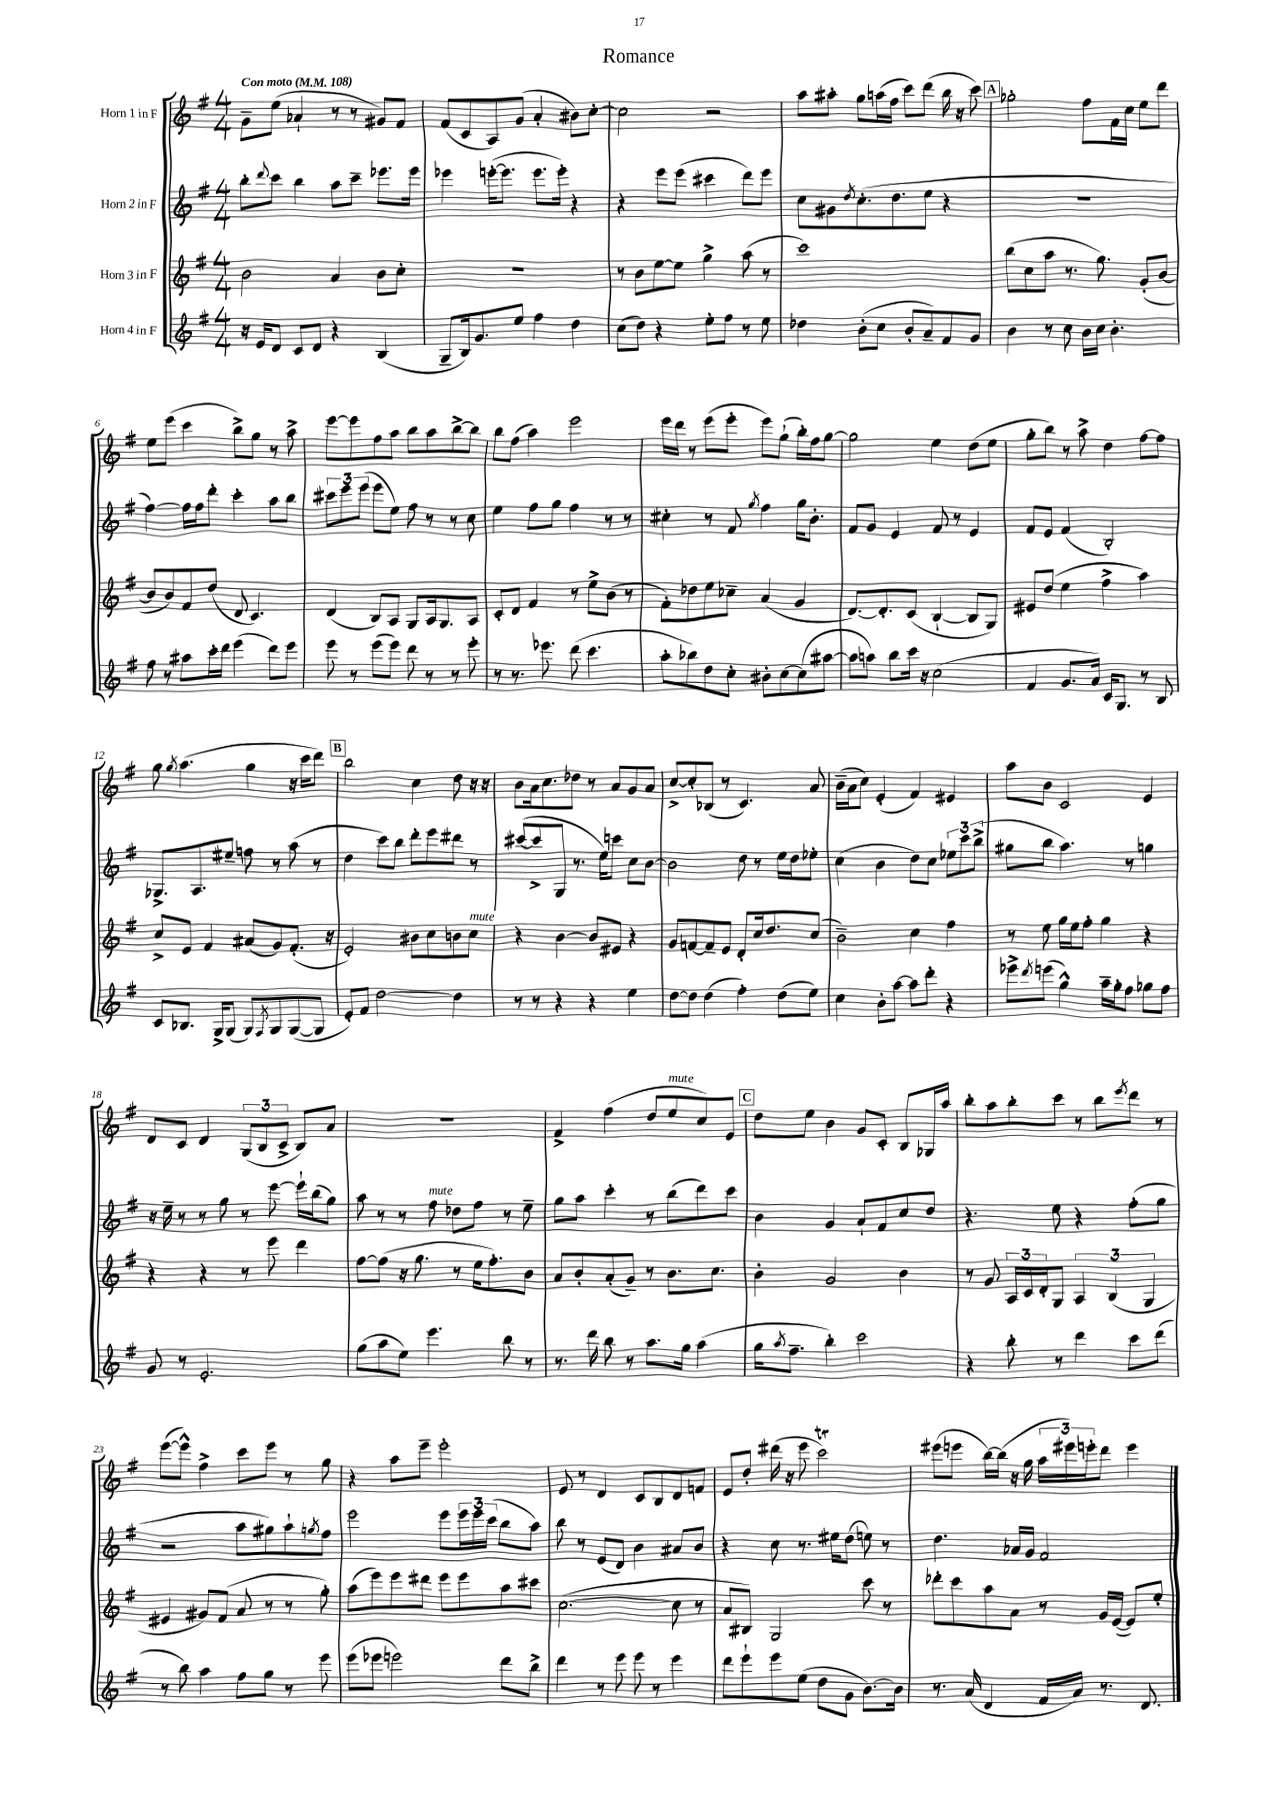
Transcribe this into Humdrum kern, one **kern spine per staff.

**kern	**kern	**kern	**kern
*staff4	*staff3	*staff2	*staff1
*clefG2	*clefG2	*clefG2	*clefG2
*k[f#]	*k[f#]	*k[f#]	*k[f#]
*M4/4	*M4/4	*M4/4	*M4/4
*MM108	*MM108	*MM108	*MM108
16r	2b	8bb'	8g~
16e	.	.	.
.	.	8qqddd	.
8d	.	8ccc	(8ee
8c	.	4bb	4a-`
8d	.	.	.
4r	4a	8aa	8r
.	.	8ccc~	8r
(4B	8b	8.eee-	8g#)
.	8cc'	.	8f#
.	.	16eee-	.
=	=	=	=
8G~	1r	4eee-	(8f#
16B)	.	.	8c
8.g	.	.	.
.	.	([16eee'	8A)
.	.	8.eee]	.
8ee	.	.	(8g
4ff#	.	8.eee	4a'
.	.	16eee')	.
4dd	.	4r	8b#)
.	.	.	[8cc'
=	=	=	=
(8cc	8r	4r	2cc]
8dd)	8b	.	.
4r	[8ee	8eee	.
.	8ee]	(8eee	.
8ee'	4gg^	4ccc#	2r
8ff#	.	.	.
8r	(8aa	8ddd)	.
8ee	8r	8eee	.
=	=	=	=
4dd-	1ccc)	8cc	8aa
.	.	8g#	8aa#'
.	.	8qdd	.
(8b'	.	(8.cc'	8gg
8cc	.	.	(16aa
.	.	8.dd	16ff#
8b'	.	.	8ccc)
8a~)	.	8ee	(8ddd
8f#	.	4r	16bb
.	.	.	16r
8g	.	.	8ccc)
=	=	=	=
4b	(8bb	1r	2gg-'
.	8cc	.	.
8r	8aa	.	.
8cc	8.r	.	.
16b	.	.	8ff#
16cc	8.gg)	.	.
4.b'	.	.	16f#
.	.	.	16cc
.	(8g'	.	8ee
.	[8b	.	8ddd
=	=	=	=
8ff#	8b]	[4ff#)	8ee
8r	8b)	.	(8eee
8aa#	8f#	16ff#]	4ccc
.	.	16ff#	.
16ccc'	(8dd	8ddd'	.
16ddd	.	.	.
(4eee	8d	4ccc'	8bb^)
.	4.c)	.	8gg
8ddd)	.	8aa	8r
8eee	.	8bb	8aa^
=	=	=	=
8eee	(4d	12ccc#	[8eee
.	.	12eee	.
8r	.	.	8eee]
.	.	(12eee	.
(8eee	8B)	8eee	8ff#
8eee)	8A	8ee)	8aa
8ddd	8G	8ff#	8bb
8r	16A	8r	8aa
.	8.G	.	.
8r	.	8r	[8bb^
8eee'	8A	8cc	8bb]
=	=	=	=
8r	8c'	4ee	8bb
8.r	8d	.	(8ff#
.	4f#	8ff#	4aa)
8.eee-	.	.	.
.	.	8gg	.
(8ddd	8r	4ff#	2eee
4.ccc	8ee^	.	.
.	(8b	8r	.
.	8r	8r	.
=	=	=	=
8aa'	8f#')	4cc#'	16eee
.	.	.	16ddd
8bb-)	8dd-	.	8r
8dd	8ee	8r	(8eee
8cc'	8cc-~	8f#	8eee'
.	.	8qgg	.
8b#'	(4a	4ff#	8eee)
[8cc	.	.	(8gg`
(8cc]	4g	16gg	16bb')
.	.	8.b'	16ff#
[8aa#	.	.	[8gg
=	=	=	=
8aa#]	[8.d)	8f#	2gg]
8aa)	.	8g	.
.	8.d']	.	.
8bb	.	4e	.
16ccc	(8c	.	.
16r	.	.	.
(2cc	[4B`	8f#	4ee
.	.	8r	.
.	8B]	4e	(8dd
.	8G)	.	8ee
=	=	=	=
4f#	8e#	8f#	8gg'
.	(8dd	8e	8bb)
8.g	4ee	(4f#	8r
.	.	.	8aa^
16a)	.	.	.
16c	4ff#^	2B')	4dd
8.G	.	.	.
8r	4aa)	.	[8ff#
8B	.	.	8ff#]
=	=	=	=
8c	8cc^	8.G-^	8gg
.	.	.	8qgg
8.B-	8e	.	(4.aa
.	.	8.A	.
.	4f#	.	.
16G^	.	.	.
(8G	.	8ee#~	.
8G)	(8a#	8ff	4gg
8qF#	.	.	.
8G	8g)	8r	.
([8G	(8.f#'	(8aa	16r
.	.	.	16ccc
8G]	.	8r	8ddd)
.	16r	.	.
=	=	=	=
8e')	2e')	4dd	2bb
8f#	.	.	.
[2dd	.	8ccc)	.
.	.	8bb	.
.	8b#	8ddd'	4cc
.	8cc	8eee	.
4dd]	8b	8ddd#	8dd
.	8cc	8r	16r
.	.	.	16r
=	=	=	=
8r	4r	([8ccc#	8b
8r	.	8ccc#^]	16a
.	.	.	8.cc
4r	[4b	8G	.
.	.	8.r	8dd-
4r	8b]	.	8r
.	.	16ee)	.
.	8e#	8ccc	8a
4ee	4r	8cc	8g
.	.	[8b	8a
=	=	=	=
[8dd	8g	2b]	[8cc^
8dd]	[8f	.	8cc']
(4dd	8f~]	.	(8B-
.	8e	.	8r
4ff#')	8d'	8dd	4.c)
.	16cc	8r	.
.	8.dd	.	.
(8dd	.	16ee	.
.	.	16dd	.
8ee)	(8cc	8ee-'	8a
=	=	=	=
4cc	2b~)	(4cc	(16b~
.	.	.	16a
.	.	.	8cc)
8b'	.	4b	(4e'
[8aa	.	.	.
8aa]	4cc	8dd)	4f#)
8ddd'	.	8cc	.
4r	4ff#	12ee-	4e#
.	.	12ccc	.
.	.	(12bb^	.
=	=	=	=
8eee-^	8r	8gg#	8aa
8qddd	.	.	.
(8eee	8ee	8bb	8b
4gg^^)	16gg	4.aa)	2c
.	16ee	.	.
.	8ff#'	.	.
16aa~	4gg	.	.
16gg'	.	.	.
8ff#	.	8r	.
8gg-	4r	4gg	4e
8ff#	.	.	.
=	=	=	=
8g	4r	16r	8d
.	.	16ee~	.
8r	.	8r	8c
2.e'	4r	8r	4d
.	.	8gg	.
.	8r	8r	(12G
.	.	.	12B
.	8eee	[8eee	.
.	.	.	12c^
.	4ddd	16eee`]	8B)
.	.	(16bb	.
.	.	8gg)	8a
=	=	=	=
(8gg	[8ff#	8aa	1r
8aa	(8ff#]	8r	.
8ee)	16r	8r	.
.	8.gg	.	.
4.eee	.	8ff#	.
.	8r	8dd-	.
.	16ee	8ff#	.
.	8.ff#')	.	.
8bb	.	8r	.
8r	8b	8ee~	.
=	=	=	=
8.r	8a	8gg	4f#^
.	8b'	8aa	.
16ddd	.	.	.
8bb	(8a'	4ccc'	(4ff#
8r	8g~)	.	.
8.aa	8r	8r	8dd
.	8.b	(8bb	8ee
16gg	.	.	.
(4aa	.	8ddd)	8cc)
.	8.cc	.	.
.	.	8ccc	8e
=	=	=	=
16gg	4b'	4b	8dd
8qaa	.	.	.
8.ff#~	.	.	.
.	.	.	8ee
4bb')	2g	4g	4b
2ccc	.	8a`	8g
.	.	8f#	8c'
.	4b	8cc	8B
.	.	8dd	16G-
.	.	.	16aa
=	=	=	=
4r	8r	4.r	8bb'
.	8g	.	8aa
8bb'	24A	.	8bb'
.	24c	.	.
.	24d'	.	.
8r	8G	8ee	8ccc
4ddd	6A	4r	8r
.	.	.	8bb
.	(6B	.	.
.	.	.	8qeee
8ccc	.	(8ff#'	8ddd
.	6G	.	.
(8ddd	.	8gg	8r
=	=	=	=
8r	4e#	2r	([8eee
8bb)	.	.	8eee^^])
4aa	8g#)	.	4ff#^
.	(8f#	.	.
8ff#	8a	8aa	8ccc
8gg	8r	8gg#)	8eee
8r	8r	8aa`	8r
.	.	8qgg	.
8eee	8gg')	8ff#	8gg
=	=	=	=
(8eee	(8aa	2eee	4r
8eee-	8eee)	.	.
2eee)	8eee	.	8aa
.	8ddd#	.	8eee~
.	8eee	8eee	2eee'
.	8eee	24eee	.
.	.	24eee	.
.	.	(24ccc	.
8ddd	8aa	8bb	.
8bb^	8ccc#	8aa)	.
=	=	=	=
4ddd	([2.cc	8bb	8e
.	.	8r	8r
8r	.	(8e	4d
8eee	.	8d)	.
8eee	.	4b	8c
8r	.	.	8B
4eee	8cc]	8a#	8d
.	8r	8b	8f
=	=	=	=
8ddd	8a	4r	8e
8eee`	8B#)	.	8dd'
8eee	2G	8cc	(16ddd#
.	.	.	16r
(8ee	.	8.r	8eee
8dd	.	.	2ccc)
.	.	16ee#	.
8g	.	(8dd	.
[8.b)	8ccc	8ee)	.
.	8r	8r	.
16b]	.	.	.
=	=	=	=
8.r	8ddd-'	4.dd	(8eee#
.	8ccc	.	8eee
(16a	.	.	.
4d	8aa	.	[16bb)
.	.	.	(16bb]
.	8a	16a-	16r
.	.	16g	16gg
16f#	8r	2f#	24aa
.	.	.	24eee#)
16a)	.	.	.
.	.	.	24eee'
8.r	16g	.	8ddd
.	([16e	.	.
.	8e])	.	4eee
8.d	.	.	.
.	8ee'	.	.
==	==	==	==
*-	*-	*-	*-
